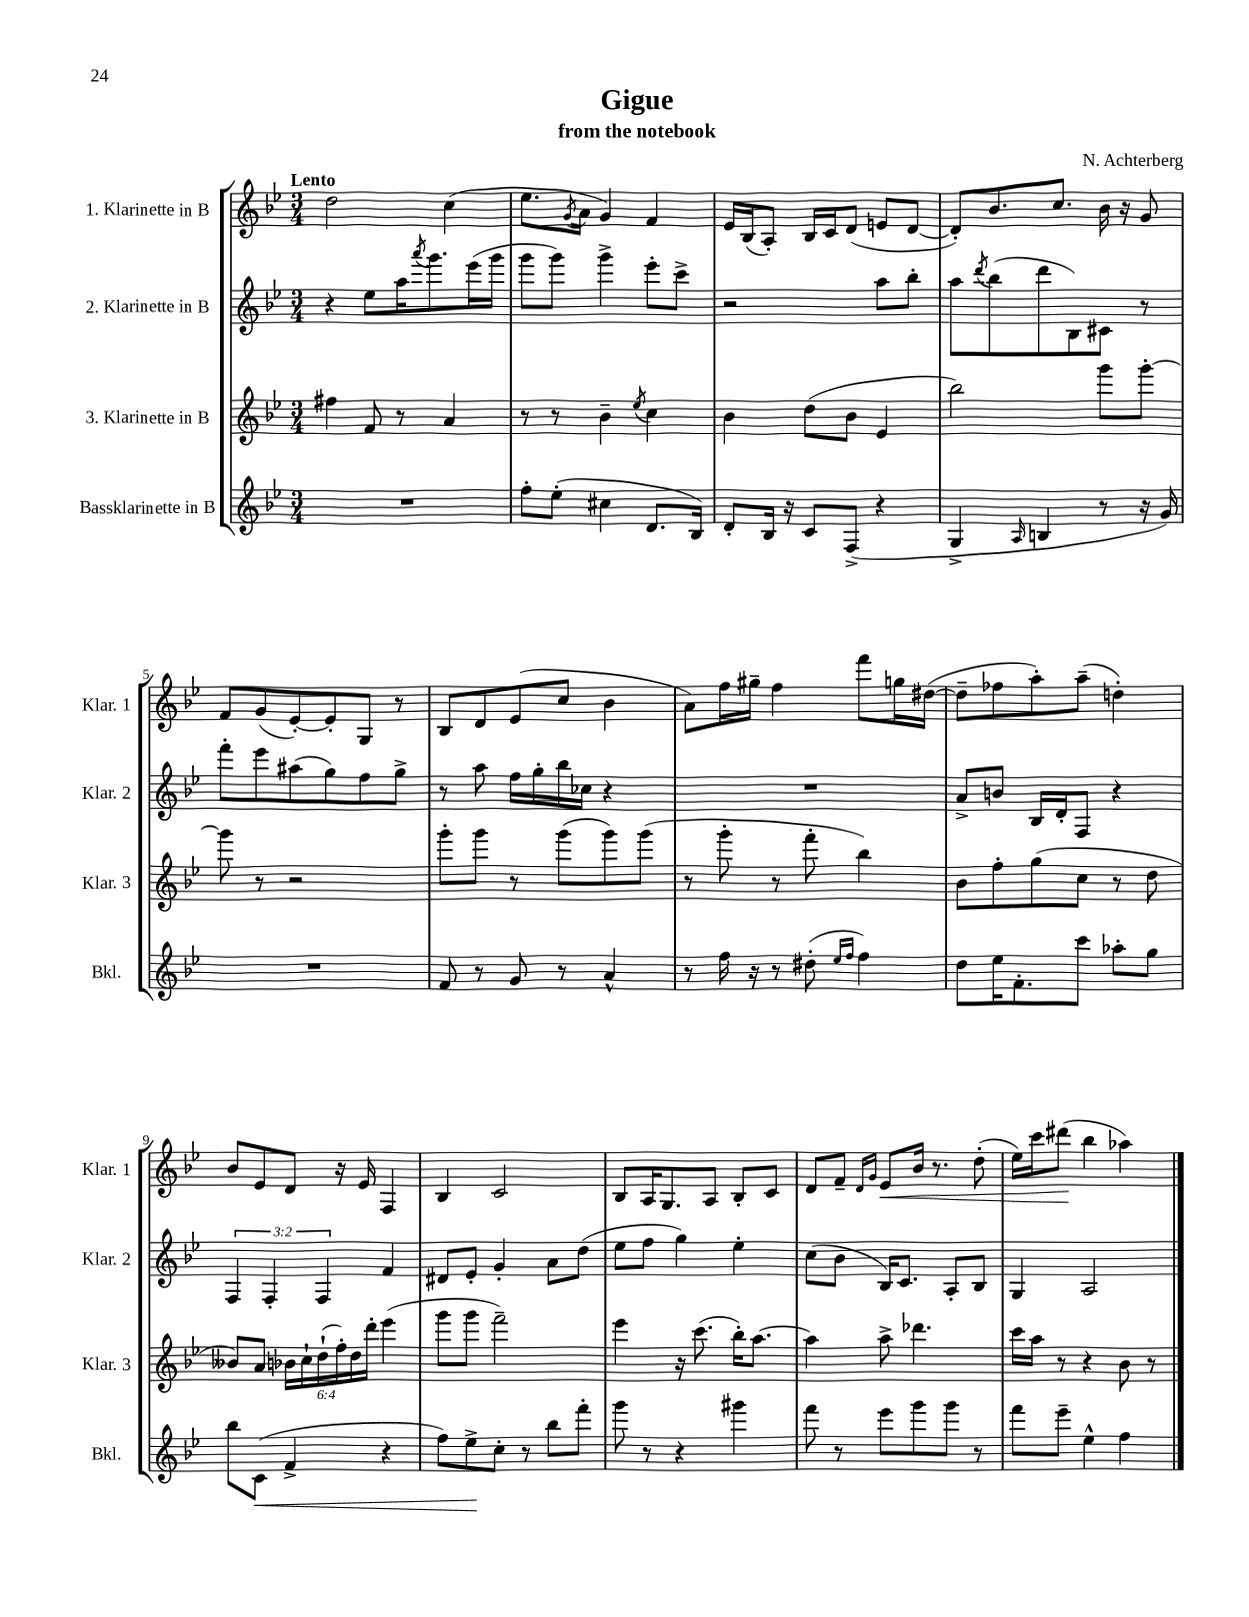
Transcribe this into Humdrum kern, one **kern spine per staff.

**kern	**dynam	**kern	**kern	**kern	**dynam
*part4	*part4	*part3	*part2	*part1	*part1
*staff4	*staff4	*staff3	*staff2	*staff1	*staff1
*I"Bassklarinette in B	*	*I"3. Klarinette in B	*I"2. Klarinette in B	*I"1. Klarinette in B	*
*I'Bkl.	*	*I'Klar. 3	*I'Klar. 2	*I'Klar. 1	*
*clefG2	*	*clefG2	*clefG2	*clefG2	*
*k[b-e-]	*	*k[b-e-]	*k[b-e-]	*k[b-e-]	*
*M3/4	*	*M3/4	*M3/4	*M3/4	*
=1	=1	=1	=1	=1	=1
!	!	!	!	!LO:TX:a:B:t=Lento	!
2.r	.	4ff#X\	4r	2dd\	.
.	.	8f/	8ee-\L	.	.
.	.	8r	16aa\K	.	.
.	.	.	8qaaa/	.	.
.	.	.	8.ggg\	.	.
.	.	4a/	.	(4cc\	.
.	.	.	(16eee-\L	.	.
.	.	.	16ggg\JJ	.	.
=2	=2	=2	=2	=2	=2
8ff'\L	.	8r	8ggg\L	8.ee-\L	.
(8ee-'\J	.	8r	8ggg\J)	.	.
.	.	.	.	8qg/	.
.	.	.	.	16a\Jk	.
4cc#X\	.	4b-~\	4ggg^\	4g/)	.
.	.	8qee-/	.	.	.
8.d/L	.	4cc\	8eee-'\L	4f/	.
.	.	.	8ccc^\J	.	.
16B-/Jk)	.	.	.	.	.
=3	=3	=3	=3	=3	=3
8d'/L	.	4b-\	2r	16e-/LL	.
.	.	.	.	(16B-/J	.
16B-/Jk	.	.	.	8A'/J)	.
16r	.	.	.	.	.
8c/L	.	(8dd\L	.	16B-/LL	.
.	.	.	.	16c/J	.
(8F^/J	.	8b-\J	.	(8d/J	.
4r	.	4e-/	8aa\L	8en/L	.
.	.	.	8bb-'\J	[8d/J	.
=4	=4	=4	=4	=4	=4
4G^/	.	2bb-\)	8aa\L	8d'/L])	.
.	.	.	8qddd/	.	.
.	.	.	(8bb-\	8.b-/	.
16qqA/	.	.	.	.	.
4Bn/	.	.	8ddd\	.	.
.	.	.	.	8.cc/J	.
.	.	.	8B-\)	.	.
8r	.	8ggg\L	8c#X\J	16b-\	.
.	.	.	.	16r	.
16r	.	[8ggg'\J	8r	8g/	.
16g/)	.	.	.	.	.
!!LO:LB:g=z
=5	=5	=5	=5	=5	=5
2.r	.	8ggg\]	8fff'\L	8f/L	.
.	.	8r	8eee-\	(8g/	.
.	.	2r	(8aa#X\	[8e-'/)	.
.	.	.	8gg\)	8e-'/]	.
.	.	.	8ff\	8G/J	.
.	.	.	8gg^\J	8r	.
=6	=6	=6	=6	=6	=6
8f/	.	8ggg'\L	8r	8B-/L	.
8r	.	8ggg\J	8aa\	8d/	.
8g/	.	8r	16ff\LL	(8e-/	.
.	.	.	16gg'\	.	.
8r	.	(8ggg\L	16bb-\	8cc/J	.
.	.	.	16cc-X\JJ	.	.
4a^^/	.	8ggg\)	4r	4b-\	.
.	.	(8ggg\J	.	.	.
=7	=7	=7	=7	=7	=7
8r	.	8r	2.r	8a\L)	.
16ff\	.	8ggg'\	.	16ff\L	.
16r	.	.	.	16gg#X~\JJ	.
8r	.	8r	.	4ff\	.
(8dd#X'\	.	8fff'\	.	.	.
16qqee-/LL	.	.	.	.	.
16qqff/JJ	.	.	.	.	.
4ff\)	.	4bb-\)	.	8fff\L	.
.	.	.	.	16ggn\L	.
.	.	.	.	([16dd#X\JJ	.
=8	=8	=8	=8	=8	=8
8dd\L	.	8b-\L	8a^/L	8dd#~\L]	.
16ee-\K	.	8ff'\	8bn/J	8ff-X\	.
8.f'\	.	.	.	.	.
.	.	(8gg\	16B-/LL	8aa'\)	.
.	.	.	16d'/J	.	.
8ccc\J	.	8cc\J	8F/J	(8aa~\J	.
8aa-X'\L	.	8r	4r	4ddn'\)	.
8gg\J	.	8dd\	.	.	.
!!LO:LB:g=z
=9	=9	=9	=9	=9	=9
8bb-\L	.	8b--X/L)	6F/	8b-/L	.
!	!LO:HP:b	!	!	!	!
(8c\J	<	8a/J	.	8e-/	.
.	.	.	6F'/	.	.
4f^/	.	24b-X\LL	.	8d/J	.
.	.	24cc`\	.	.	.
.	.	(24dd`\	6F/	.	.
.	.	24ff'\)	.	16r	.
.	.	24dd\	.	.	.
.	.	.	.	16e-/	.
.	.	24ddd'\JJ	.	.	.
4r	.	(4eee-\	4f/	4F/	.
=10	=10	=10	=10	=10	=10
8ff\L)	.	8ggg\L	8d#X/L	4B-/	.
8ee-^\	.	8ggg\J	8e-'/J	.	.
8cc'\J	[	2fff~\)	4g'/	2c/	.
8r	.	.	.	.	.
8bb-\L	.	.	8a\L	.	.
8fff'\J	.	.	(8dd\J	.	.
=11	=11	=11	=11	=11	=11
8ggg\	.	4eee-\	8ee-\L	8B-/L	.
8r	.	.	8ff\J	16A/K	.
.	.	.	.	8.G/	.
4r	.	16r	4gg\)	.	.
.	.	(8.ccc\	.	.	.
.	.	.	.	8A/J	.
4ggg#X\	.	16bb-'\KL)	4ee-'\	8B-'/L	.
.	.	[8.aa\J	.	.	.
.	.	.	.	8c/J	.
=12	=12	=12	=12	=12	=12
8fff\	.	4aa\]	(8cc\L	8d/L	.
8r	.	.	8b-\J	8f~/J	.
.	.	.	.	16qqd/LL	.
.	.	.	.	16qqg/JJ	.
!	!	!	!	!	!LO:HP:b
8eee-\L	.	8aa^\	16B-/KL)	8e-/L	<
.	.	.	8.c/J	.	.
8ggg\	.	4.ddd-X\	.	16b-/Jk	.
.	.	.	.	8.r	.
8ggg\J	.	.	8A'/L	.	.
8r	.	.	8B-/J	(8dd'\	.
=13	=13	=13	=13	=13	=13
8fff\L	.	16ccc\LL	4G/	16ee-\LL)	.
.	.	16aa\JJ	.	16ccc\J	.
8eee-~\J	.	8r	.	(8ddd#X\J	.
4ee-^^\	.	4r	2A/	4bb-\	[
4ff\	.	8b-\	.	4aa-X\)	.
.	.	8r	.	.	.
==	==	==	==	==	==
*-	*-	*-	*-	*-	*-
